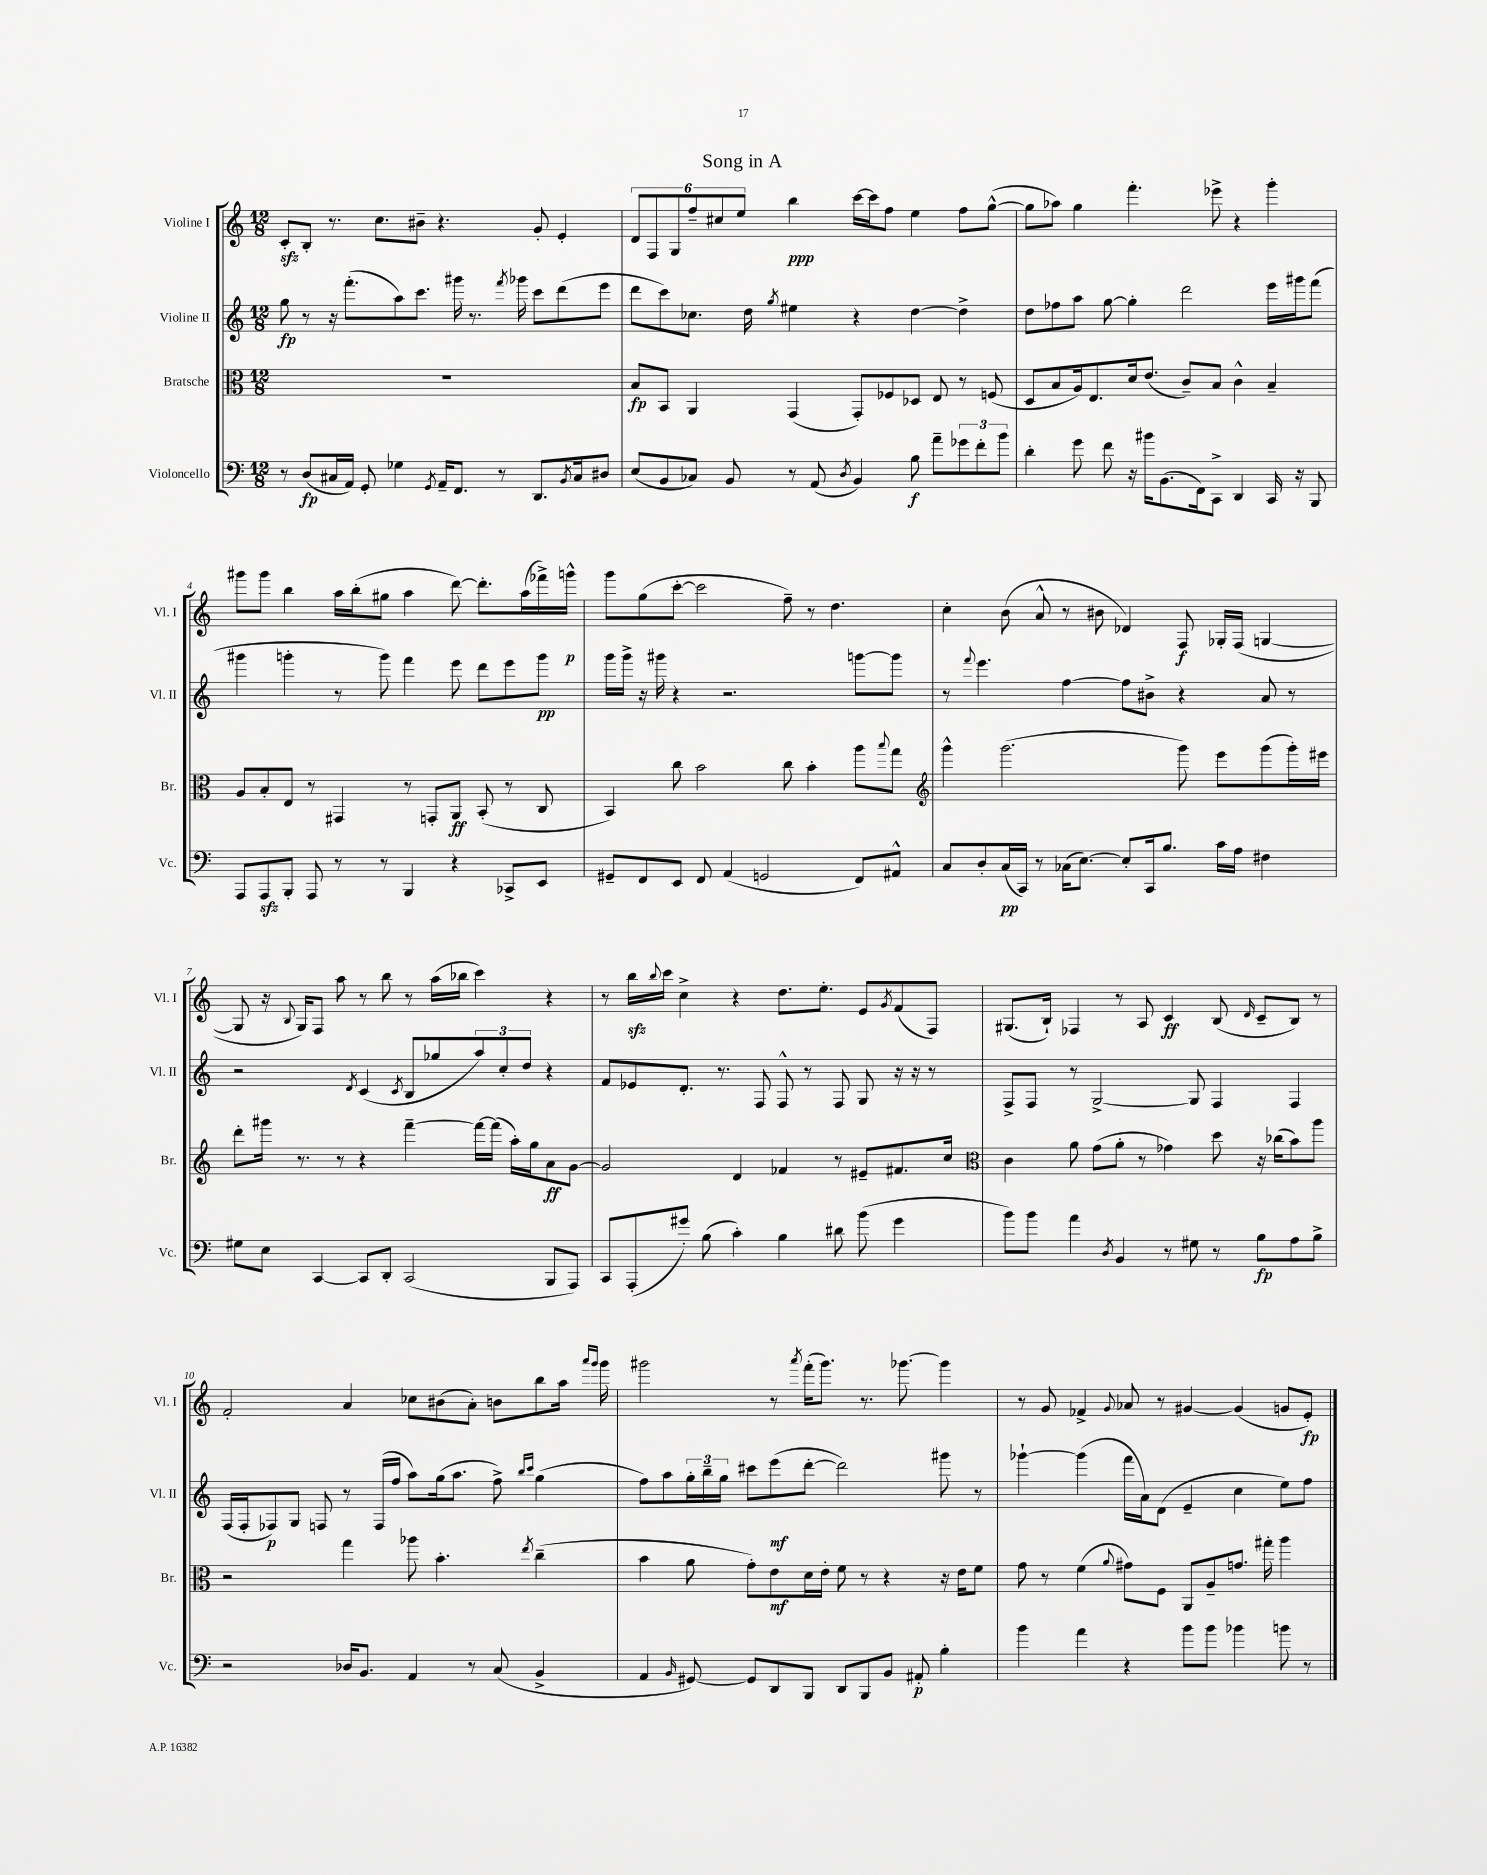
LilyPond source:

\header { title = "Song in A" }
<<
\new StaffGroup <<
\new Staff = "s0" \with { instrumentName = "Violine I" shortInstrumentName = "Vl. I" } {
    \clef treble \key c \major \numericTimeSignature \time 12/8
    c'8-.\sfz b8-. r8. c''8. bis'8-- r4. g'8-. e'4-. |
    \tuplet 6/4 { d'8 f8 g8 f''8-- cis''8 e''8 } b''4\ppp c'''16~ c'''16 f''8 e''4 f''8 g''8~-^( |
    g''8 aes''8) g''4 f'''4.-. ees'''8-> r4 g'''4-. |
    gis'''8 gis'''8 b''4 a''16 b''16-.( gis''8 a''4 d'''8~) d'''8.-. a''16( fes'''16->) g'''16-^\p |
    g'''8 g''8( c'''8~-. c'''2 f''8--) r8 d''4. |
    c''4-. b'8( a'8-^ r8 bis'8 des'4) f8\f ges16-. f16( g4~ |
    g8 r16 \appoggiatura { b8 } g16) f8 a''8 r8 b''8 r8 a''16( bes''16 c'''4) r4 |
    r8 b''16\sfz \appoggiatura { b''8 } c'''16 c''4-> r4 d''8. e''8.-. e'8 \acciaccatura { g'8 } f'8( f8) |
    gis8.( b16-!) fes4 r8 a8 c'4\ff b8( \grace { d'16 } c'8-- b8) r8 |
    f'2-. a'4 ces''8 bis'8( a'8-.) b'8 b''8 a''16 \grace { a'''16 g'''16 } g'''16 |
    gis'''2 r8 \acciaccatura { a'''8 } f'''16-.( gis'''8.) r8. ges'''8.~ ges'''4 |
    r8 g'8 fes'4-> \appoggiatura { g'8 } aes'8 r8 gis'4~ gis'4( g'8 e'8-.\fp) \bar "|." |
}
\new Staff = "s1" \with { instrumentName = "Violine II" shortInstrumentName = "Vl. II" } {
    \clef treble \key c \major \numericTimeSignature \time 12/8
    g''8\fp r8 r16 f'''8.-.( a''8) c'''8. gis'''16 r8. \acciaccatura { f'''8 } ges'''16 c'''8 d'''8( e'''8 |
    d'''8 c'''8) ces''8. d''16 \acciaccatura { g''8 } eis''4 r4 d''4~ d''4-> |
    d''8 fes''8 a''8 g''8~ g''4-. d'''2 e'''16 gis'''16 f'''8( |
    gis'''4 g'''4-. r8 g'''8) f'''4 e'''8 d'''8 e'''8 g'''8\pp |
    g'''16 g'''16-> r16 gis'''16 r4 r2. g'''8~ g'''8 |
    r8 \appoggiatura { f'''8 } e'''4. f''4~ f''8 bis'8-> r4 a'8 r8 |
    r2 \acciaccatura { d'8 } c'4( \acciaccatura { c'8 } b8 ges''8 \tuplet 3/2 { a''8) c''8-. d''8 } r4 |
    f'8 ees'8 d'8.-. r8. f8 f8-^ r8 f8 g8 r16 r16 r8 |
    f8-> f8 r8 g2~-> g8 f4 f4 |
    f16( f16-. fes8\p) g8 f8 r8 f16( f''16 a''8) g''16( a''8. f''8->) \grace { b''16 c'''16 } g''4( |
    f''8) a''8 \tuplet 3/2 { g''16-. b''16-- g''16 } cis'''8 e'''8\mf( d'''8~-. d'''2) gis'''8 r8 |
    ges'''4~-! ges'''4( f'''16 a'16) d'8( e'4-- c''4 e''8) f''8 \bar "|." |
}
\new Staff = "s2" \with { instrumentName = "Bratsche" shortInstrumentName = "Br." } {
    \clef alto \key c \major \numericTimeSignature \time 12/8
    R1. |
    b8\fp b,8 a,4 g,4( g,8-.) fes8 des8 e8 r8 f8( |
    d8 b8 a16) e8. d'16 e'8.( c'8--) b8 c'4-^ b4-- |
    a8 b8-. e8 r8 gis,4 r8 g,8-. a,8\ff b,8-.( r8 c8 |
    b,4) c''8 b'2 c''8 b'4-. a''8 \appoggiatura { b''8 } g''8 |
    \clef treble g'''4-^ g'''2.( g'''8) e'''8 g'''8( g'''16-.) eis'''16 |
    d'''8-. gis'''16 r8. r8 r4 f'''4~-- f'''16~ f'''16( a''16-.) g''16 a'8\ff g'8~ |
    g'2 d'4 fes'4 r8 eis'8-- fis'8. c''16 |
    \clef alto c'4 a'8 g'8( a'8-. r8 ges'4) d''8 r16 ces''16( b'8) a''8 |
    r2 g''4 aes''8 b'4.-. \acciaccatura { e''8 } c''4--( |
    b'4 a'8 g'8-.) e'8\mf d'16 e'16-. f'8 r8 r4 r16 e'16 f'8 |
    g'8 r8 f'4( \appoggiatura { a'8 } gis'8) f8 a,8 a8-- g'8. gis''16-. a''4 \bar "|." |
}
\new Staff = "s3" \with { instrumentName = "Violoncello" shortInstrumentName = "Vc." } {
    \clef bass \key c \major \numericTimeSignature \time 12/8
    r8 d8\fp( cis16 a,16) g,8-. ges4 \acciaccatura { g,8 } a,16-- f,8. r8 d,8. \acciaccatura { b,8 } cis16 dis8 |
    e8( b,8 ces8) b,8 r8 a,8( \acciaccatura { d8 } b,4) b8\f a'8-- \tuplet 3/2 { ges'8 f'8-. b'8 } |
    d'4-. g'8 f'8 r16 bis'16 b,8.( f,16) c,8-> d,4 c,16 r16 b,,8 |
    a,,8 a,,8\sfz b,,8-. a,,8 r8 r8 b,,4 r4 ces,8-> e,8 |
    gis,8-- f,8 e,8 f,8 a,4( g,2 f,8) ais,8-^ |
    c8 d8-. c16\pp( c,16) r8 ces16( e8.~) e8-. c,16 b8. c'16 a16 fis4 |
    gis8 e8 c,4~ c,8 d,8-. c,2( b,,8 a,,8) |
    c,8 a,,8-.( gis'8-.) b8( c'4-.) b4 dis'8 b'8( gis'4 |
    b'8) b'8 a'4 \acciaccatura { d8 } b,4 r8 gis8 r8 b8\fp a8 b8-> |
    r2 des16 b,8. a,4 r8 c8( b,4-> |
    a,4 \grace { b,16 } gis,8~) gis,8 d,8 b,,8 d,8 b,,8 b,8 ais,8-.\p b4-. |
    b'4 a'4 r4 b'8 b'8 bes'4 b'8 r8 \bar "|." |
}
>>
>>
